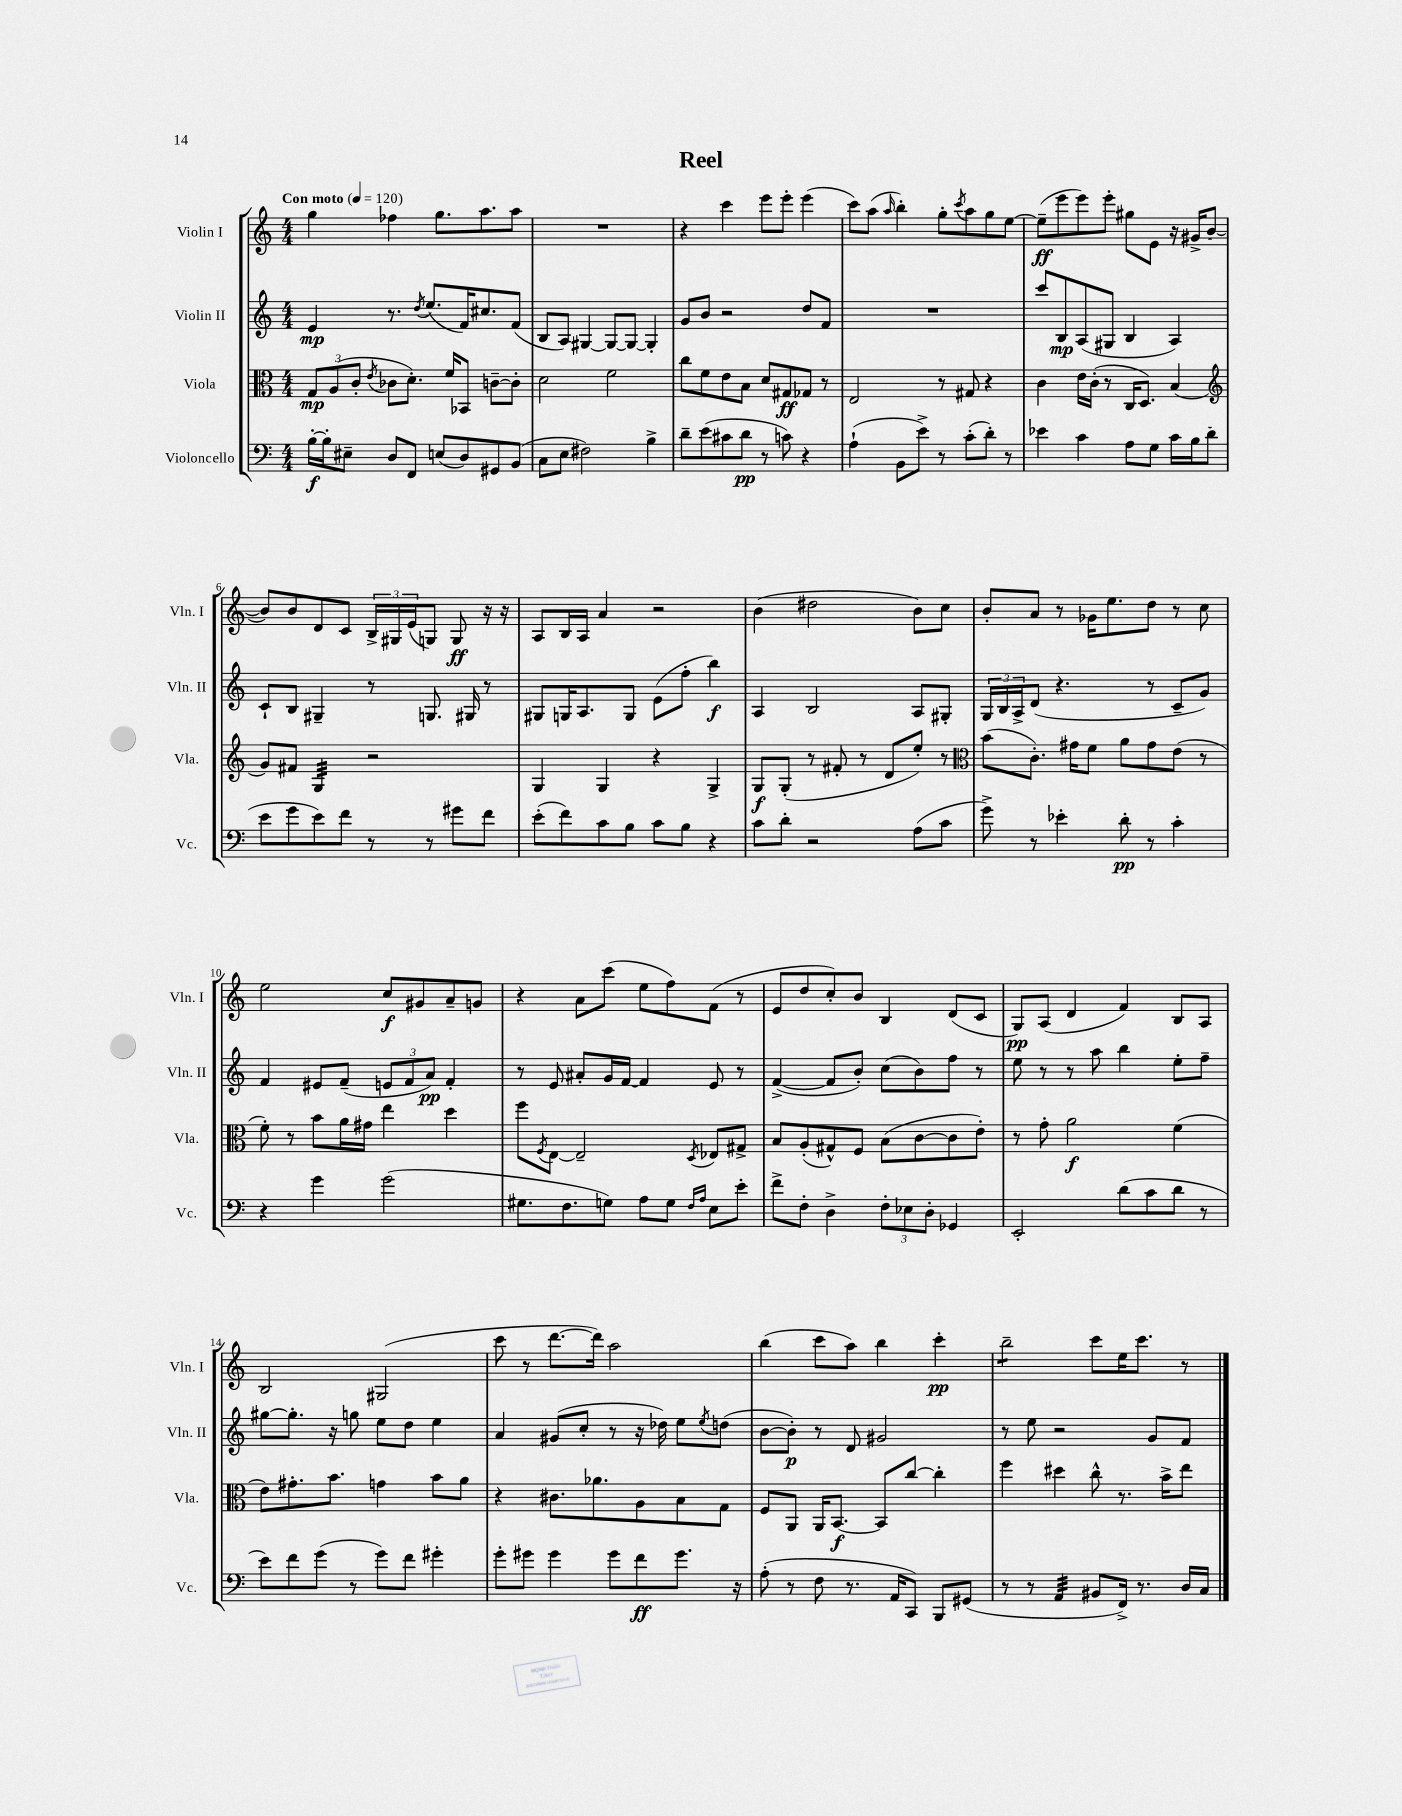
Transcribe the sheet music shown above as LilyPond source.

\header { title = "Reel" }
<<
\new StaffGroup <<
\new Staff = "s0" \with { instrumentName = "Violin I" shortInstrumentName = "Vln. I" } {
    \clef treble \key c \major \numericTimeSignature \time 4/4 \tempo "Con moto" 4 = 120
    g''4 fes''4 g''8. a''8. a''8 |
    R1 |
    r4 c'''4 e'''8 e'''8-. e'''4( |
    c'''8) a''8( \grace { a''16 } b''4-.) g''8-. \acciaccatura { c'''8 } a''8 g''8 e''8~ |
    e''8--\ff( e'''8 e'''8) e'''8-. gis''8 e'8 r16 gis'16-> b'8~( |
    b'8) b'8 d'8 c'8 \tuplet 3/2 { b16-> gis16 e'16( } g8) g8\ff r16 r16 |
    a8 b16 a16 a'4 r2 |
    b'4( dis''2 b'8) c''8 |
    b'8-. a'8 r8 ges'16 e''8. d''8 r8 c''8 |
    e''2 c''8\f gis'8 a'8-- g'8 |
    r4 a'8 c'''8( e''8 f''8) f'8( r8 |
    e'8 d''8 c''8-.) b'8 b4 d'8( c'8 |
    g8\pp) a8( d'4 f'4) b8 a8 |
    b2 gis2( |
    c'''8 r8 d'''8.~ d'''16) a''2 |
    b''4( c'''8 a''8) b''4 c'''4-.\pp |
    b''2:8-- c'''8 e''16 c'''8. r8 \bar "|." |
}
\new Staff = "s1" \with { instrumentName = "Violin II" shortInstrumentName = "Vln. II" } {
    \clef treble \key c \major \numericTimeSignature \time 4/4
    e'4\mp r8. \acciaccatura { d''8 } e''8.( f'16) cis''8. f'8( |
    b8 a8) gis4~ gis8~ gis8~ gis4-. |
    g'8 b'8 r2 d''8 f'8 |
    R1 |
    c'''8 b8\mp a8( gis8 b4 a4) |
    c'8-! b8 gis4-- r8 g8. gis16 r8 |
    gis8 g16 a8. g8 e'8( f''8-. b''4\f) |
    a4 b2 a8 gis8-. |
    \tuplet 3/2 { g16 b16 a16-> } d'8( r4. r8 c'8-- g'8) |
    f'4 eis'8 f'8--( \tuplet 3/2 { e'8 f'8 a'8\pp) } f'4-. |
    r8 e'8 ais'8-. g'16 f'16~ f'4 e'8 r8 |
    f'4~->( f'8 b'8-.) c''8( b'8) f''8 r8 |
    e''8 r8 r8 a''8 b''4 e''8-. f''8-- |
    gis''8~ gis''8.-. r16 g''8 e''8 d''8 e''4 |
    a'4 gis'8( c''8-. r8 r16 des''16) e''8 \acciaccatura { e''8 } d''8( |
    b'8~ b'8-.\p) r8 d'8 gis'2 |
    r8 e''8 r2 g'8 f'8 \bar "|." |
}
\new Staff = "s2" \with { instrumentName = "Viola" shortInstrumentName = "Vla." } {
    \clef alto \key c \major \numericTimeSignature \time 4/4
    \tuplet 3/2 { g8\mp a8( c'8-. } \acciaccatura { e'8 } ces'8 d'8.-.) f'16 bes,8 c'8~-- c'8-. |
    d'2 f'2 |
    c''8 f'8 e'8 b8 d'8 gis8\ff ges8 r8 |
    e2 r8 gis8 r4 |
    c'4 e'16 c'16-.( r8 c16 d8.) b4( |
    \clef treble g'8) fis'8 g4:32 r2 |
    g4 g4 r4 g4-> |
    g8\f g8-.( r8 fis'8-. r8 d'8 e''8-.) r8 |
    \clef alto b'8( c'8.-.) gis'16 f'8 a'8 gis'8 e'8( r8 |
    f'8-.) r8 b'8 a'16 gis'16 e''4 d''4 |
    f''8 \acciaccatura { f8 } e8~ e2-- \acciaccatura { d8 } ees8 gis8-> |
    b8 a8-.( gis8-^) f8 b8( c'8~ c'8 e'8-.) |
    r8 g'8-. a'2\f f'4( |
    e'8) gis'8.-. b'8. g'4 b'8 a'8 |
    r4 cis'8. aes'8. a8 b8 g8 |
    f8 a,8 a,16 b,8.~\f b,8 c''8~ c''4-. |
    f''4 dis''4 c''8-^ r8. b'16-> e''8 \bar "|." |
}
\new Staff = "s3" \with { instrumentName = "Violoncello" shortInstrumentName = "Vc." } {
    \clef bass \key c \major \numericTimeSignature \time 4/4
    b16~-.\f b16-. eis8-- d8 f,8 e8( d8) gis,8 b,8( |
    c8 e8 fis2) b4-> |
    d'8-- e'8( cis'8 d'8\pp r8 c'8) r4 |
    a4-!( b,8 e'8->) r8 c'8-.( d'8-.) r8 |
    ees'4 c'4 a8 g8 c'16 b16 d'8( |
    e'8 g'8 e'8) f'8 r8 r8 gis'8 f'8 |
    e'8-.( f'8) c'8 b8 c'8 b8 r4 |
    c'8 d'8-. r2 a8( c'8 |
    g'8->) r8 ees'4-. d'8-.\pp r8 c'4-. |
    r4 g'4 g'2( |
    gis8. f8. g8) a8 g8 \grace { f16 a16 } e8 e'8-. |
    f'8-> f8-. d4-> \tuplet 3/2 { f8-. ees8 d8-. } ges,4 |
    e,2-. d'8( c'8 d'8 r8 |
    e'8) f'8 g'8( r8 g'8) f'8 gis'4-. |
    g'8-. gis'8 gis'4 gis'8 f'8\ff gis'8. r16 |
    a8-.( r8 f8 r8. a,16 c,8) b,,8 gis,8( |
    r8 r8 a,4:32 bis,8 f,16->) r8. d16 c16 \bar "|." |
}
>>
>>
